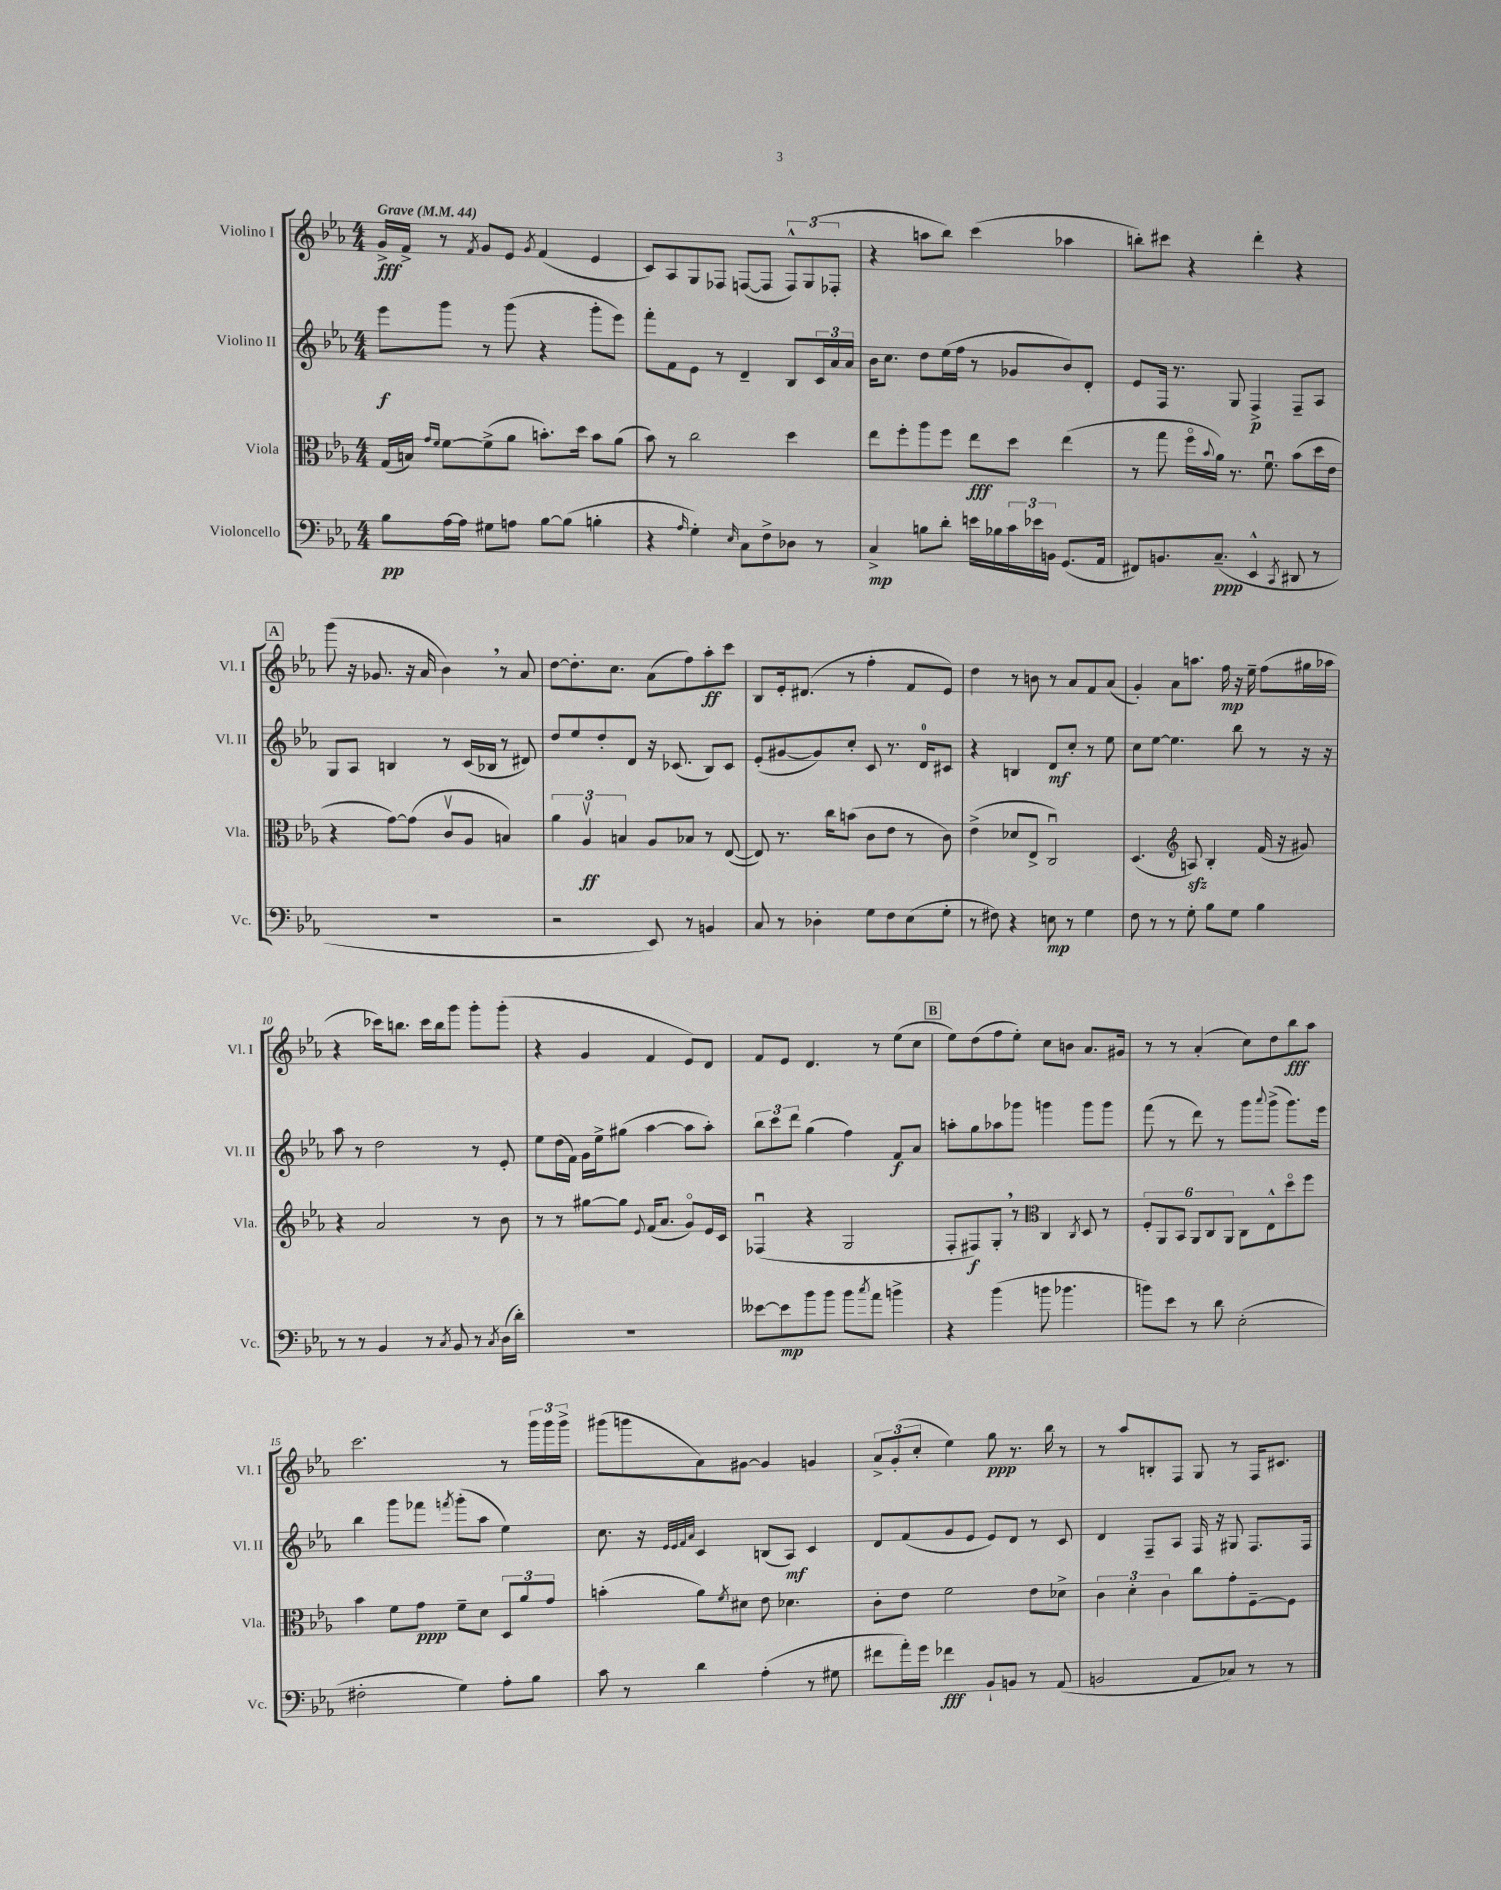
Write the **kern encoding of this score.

**kern	**kern	**kern	**kern
*staff4	*staff3	*staff2	*staff1
*clefF4	*clefC3	*clefG2	*clefG2
*k[b-e-a-]	*k[b-e-a-]	*k[b-e-a-]	*k[b-e-a-]
*M4/4	*M4/4	*M4/4	*M4/4
*MM44	*MM44	*MM44	*MM44
8B-\L	(16G/LL	8eee-\L	16g^/LL
.	16B/JJ)	.	16f^/JJ
.	16qqg/LL	.	.
.	16qqf/JJ	.	.
[16A-\L	[8f\L	8ggg\J	8r
16A-\]JJ	.	.	.
.	.	.	8qf/
8G#\L	(8f^\]	8r	8g/L
8A\J	8a-\J	(8ggg\	8e-/J
.	.	.	8qg/
[8B-\L	8.b'\L)	4r	(4f/
(8B-\]J	.	.	.
.	16dd\Jk	.	.
4B'\	8b\L	8ggg'\L	4e-/
.	(8a-\J	8eee-\J)	.
=	=	=	=
4r	8b-\)	8fff'\L	8c/L)
.	8r	8f\	8A-/
16qqA-/	.	.	.
4G'\)	2cc\	8e-\J	8G/
.	.	8r	8F-/J
16qqE-/	.	.	.
8C\L	.	4d~/	([8F/L
8F^\	.	.	8F/]J
8D-\J	4dd\	8B-/L	12F^^/L)
.	.	.	(12G/
8r	.	24c/L	.
.	.	24a-/	12F-'/J
.	.	24a-/JJ	.
=	=	=	=
4C^/	8ee-\L	16b-\LK	4r
.	.	8.cc\J	.
.	8ff'\	.	.
8B\L	8aa-\	8dd\L	8aa\L
8d'\J	8ff\J	(16ee-\L	8bb-\J)
.	.	16ff\JJ	.
16e\LL	8ee-\L	8r	(4ccc\
16B-\	.	.	.
24c\	8dd\J	8g-/L	.
24e-\	.	.	.
24BB\JJ	.	.	.
(8.GG/L	(4ee-\	8b-/)	4aa-\
.	.	8d'/J	.
16AA-/Jk	.	.	.
=	=	=	=
8FF#/L)	8r	8e-/L	8bb'\L)
8.BB/	8gg\	16F/Jk	8ccc#\J
.	.	8.r	.
.	16ffo\LL	.	4r
.	8qqb-/	.	.
(8.C~/J	16a-\JJ)	.	.
.	8.r	8G/	.
4EE-^^/	.	4F^/	4ddd'\
.	8.fu\	.	.
8qCC/	.	.	.
8DD#/	(8b-\L	8F~/L	4r
8r	16dd\L	8A-/J	.
.	16e-\JJ	.	.
=	=	=	=
1r	4r	8G/L	(8ggg\
.	.	8A-/J	16r
.	.	.	8.g-/
.	[8g\L)	4B/	.
.	(8g\]J	.	16r
.	.	.	16a-/
.	8cv/L	8r	4b-\)
.	8A-/J	(16c/LL	.
.	.	16B-/JJ	.
.	4B/)	8r	8r
.	.	8d#/)	8a-/
=	=	=	=
2r	6a-\	8dd/L	[8dd\L
.	.	8ee-/	8.dd'\]
.	6A-v/	.	.
.	.	8dd'/	.
.	.	.	8.cc\J
.	6B/	.	.
.	.	8d/J	.
8EE-/)	8A-/L	16r	(8a-\L
.	.	(8.c-/	.
8r	8B-/J	.	8ff\)
4BB/	8r	8B-/L)	8aa-'\
.	([8E-/	8c-/J	8ccc\J
=	=	=	=
8C/	8E-/])	(8e-'/L	8B-/L
8r	8.r	[8g#/	16e-'/k
.	.	.	(8.d#/J
4D-'\	.	8g#/])	.
.	16cc\LK	.	.
.	(8b\J	8cc'/J	8r
8G\L	8c\L	8c/	4ff'\
8F\	8e-\J	8.r	.
(8E-\	8r	.	8f/L
.	.	16d/LK	.
8G'\J	8c\)	8c#/J	8e-/J)
=	=	=	=
8r	(4e-^\	4r	4dd\
8F#\)	.	.	.
4r	8d-/L	4B/	8r
.	8E-^/J	.	8b\
8E\	2Cu/)	8d/L	8r
8r	.	8cc'/J	8a-/L
4G\	.	8r	8f/
.	.	8ee-\	(8a-/J
=	=	=	=
8F\	(4.D/	8cc\L	4g'/)
8r	.	[8ee-\J	.
8r	.	4.ee-\]	8a-\L
*	*clefG2	*	*
8G'\	8A/)	.	8.aa\J
8B-\L	4B-'/	.	.
.	.	.	16ff\
8G\J	.	8bb-\	16r
.	.	.	16ee-~\
4B-\	(16f/	8r	(8ff\L
.	16r	.	.
.	8g#/)	16r	16gg#\L
.	.	16r	16aa-\JJ
=	=	=	=
8r	4r	8aa-\	4r
8r	.	8r	.
4BB-/	2a-/	2dd\	16ccc-\LK)
.	.	.	8.bb\J
8r	.	.	16ccc-\LL
.	.	.	16bb\J
8qC/	.	.	.
8BB-/	.	.	8ggg\J
8r	8r	8r	8ggg'\L
8qC/	.	.	.
(16D\LL	8b-\	8e-'/	(8ggg'\J
16d'\JJ)	.	.	.
=	=	=	=
1r	8r	8ee-\L	4r
.	8r	(16dd\L	.
.	.	16f\JJ)	.
.	[8gg#\L	16g\LL	4g/
.	.	16ee-^\J	.
.	8gg#\]J	(8gg#\J	.
.	8qqe-/	.	.
.	(16f/LK	[4aa-\	4f/
.	8.a-/J	.	.
.	8go/L)	8aa-\]L	8e-/L)
.	16e-/L	8aa-'\J)	8d/J
.	16c/JJ	.	.
=	=	=	=
[8e--\L	(4F-u/	12bb-\L	8f/L
.	.	12ccc\	.
8e--\]	.	.	8e-/J
.	.	12ddd\J	.
8b-\	4r	(4gg\	4.d/
8b-\J	.	.	.
8b-\L	2G/	4ff\)	.
8qcc/	.	.	.
8a-\J	.	.	8r
4b^\	.	8f/L	(8ee-\L
.	.	8a-/J	8cc\J
=	=	=	=
4r	8F'/L	8aa'\L	8ee-\L)
.	8F#/)	8gg\	(8dd\
(4b-\	8G'/J	8aa-\	8ff\
.	8r	8ggg-\J	8ee-'\J)
*	*clefC3	*	*
8b\	4C/	4ggg\	8cc\L
4.b-\	.	.	8b\J
.	8qC/	.	.
.	8D/	8ggg\L	8.a-/L
.	8r	8ggg\J	.
.	.	.	16g#/Jk
=	=	=	=
8b\L)	12F'/L	(8fff\	8r
.	12AA-/	.	.
8e-\J	.	8r	8r
.	12BB-/J	.	.
8r	12AA-/L	8ddd\)	(4a-'/
.	12C/	.	.
8d\	.	8r	.
.	12AA-/J	.	.
(2E-'\	8C\L	8ggg\L	8cc\L)
.	.	8qqaaa-/	.
.	8E-^^\	(8ggg^\J	8dd\
.	8ddo\	8.ggg\L)	8bb-\
.	8ff\J	.	8aa-\J
.	.	16eee-\Jk	.
=	=	=	=
2F#'\	4b-\	4bb-\	2.ccc\
.	8f\L	8ggg\L	.
.	8g\J	8fff-\J	.
.	.	8qfff/	.
4G\)	8f~\L	(8ggg'\L	.
.	8d\J	8aa-\J	.
8A-'\L	12D/L	4ee-\)	8r
.	12a-/	.	.
8B-\J	.	.	24ggg\LL
.	12g/J	.	24ggg\
.	.	.	24ggg^\JJ
=	=	=	=
8c\	(4b'\	8.cc\	(8ggg#\L
8r	.	.	8ggg\
.	.	16r	.
.	.	32qqe-/LLL	.
.	.	32qqe-/	.
.	.	32qqf/	.
.	.	32qqa-/JJJ	.
4d\	8a-\L)	4c/	8a-\)
.	8qf/	.	.
.	8d#\J	.	[8g#\J
(4A-'\	8e-\	(8B/L	4g#/]
.	4.d-\	8A-/J)	.
8r	.	4c/	4g/
8G#\	.	.	.
=	=	=	=
8f#\L	8c'\L	8d/L	12a-^/L
.	.	.	(12g'/
16a-'\L)	8e-\J	(8f/	.
.	.	.	12cc'/J
16g\JJ	.	.	.
4f-\	2f\	8g/	4ee-\)
.	.	8e-/J	.
8BB-`/L	.	8e-/L)	8gg\
8BB/J	.	8d/J	8.r
8r	8e-\L	8r	.
.	.	.	16bb-\
(8AA-/	8d-^\J	8c/	8r
=	=	=	=
2BB/	6c\	4d/	8r
.	.	.	8aa-/L
.	6d'\	.	.
.	.	8F~/L	8B'/
.	6c\	.	.
.	.	8A-/J	8F/J
8AA-/L	8cc\L	16F/	8G/
.	.	16r	.
8C-/J)	8g'\	8G#/	8r
8r	[8F~\	8.F/L	16F/LK
.	.	.	8.c#/J
8r	8F\]J	.	.
.	.	16F/Jk	.
==	==	==	==
*-	*-	*-	*-
